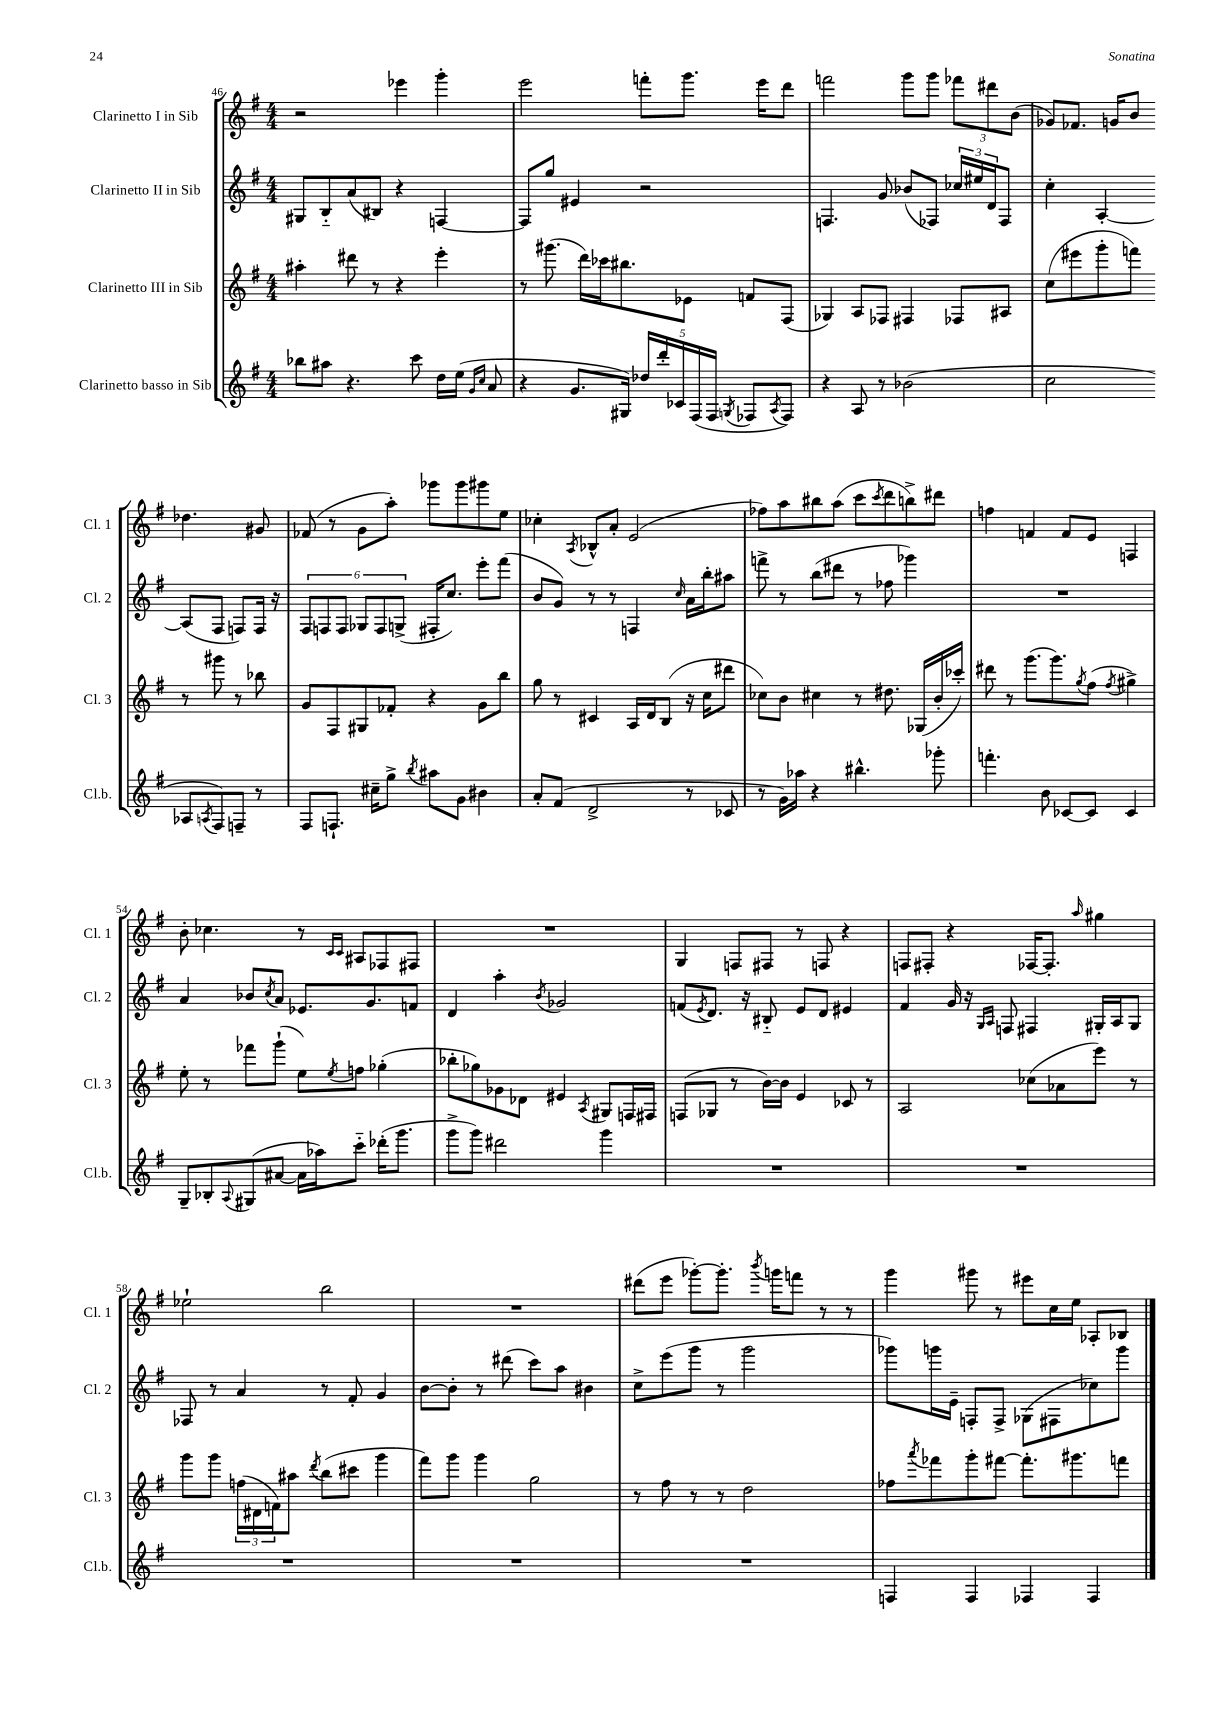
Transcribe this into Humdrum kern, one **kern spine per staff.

**kern	**kern	**kern	**kern
*part4	*part3	*part2	*part1
*staff4	*staff3	*staff2	*staff1
*I"Clarinetto basso in Sib	*I"Clarinetto III in Sib	*I"Clarinetto II in Sib	*I"Clarinetto I in Sib
*I'Cl.b.	*I'Cl. 3	*I'Cl. 2	*I'Cl. 1
*clefG2	*clefG2	*clefG2	*clefG2
*k[f#]	*k[f#]	*k[f#]	*k[f#]
*M4/4	*M4/4	*M4/4	*M4/4
=46	=46	=46	=46
8bb-X\L	4aa#X'\	8G#X/L	2r
8aa#X\J	.	8B/	.
4.r	8ddd#X\	(8a/	.
.	8r	8B#X/J)	.
.	4r	4r	4eee-X\
8ccc\	.	.	.
16dd\LL	4eee'\	[4Fn/	4ggg'\
(16ee\JJ	.	.	.
16qqg/LL	.	.	.
16qqcc/JJ	.	.	.
8a/	.	.	.
=47	=47	=47	=47
4r	8r	8F/L]	2eee\
.	(8.ggg#X\	8gg/J	.
8.g/L	.	4e#X/	.
.	16ddd\LL)	.	.
.	16ccc-X\J	.	.
16G#X/Jk)	8.bb#X\	.	.
20dd-X/LL	.	2r	8fffn'\L
20ddd'/	.	.	.
20c-X/	.	.	.
.	8e-X\J	.	8.ggg\J
(20F#/	.	.	.
20F#/JJ	.	.	.
8qGn/	.	.	.
8F-X/L	8fn/L	.	.
.	.	.	16eee\KL
8qA/	.	.	.
8F-/J)	(8F#/J	.	8ddd\J
=48	=48	=48	=48
4r	4G-X/)	4.Fn/	2fffn\
8A/	8A/L	.	.
8r	8F-X/J	8g/	.
(2b-X\	4F#X/	(8b-X/L	8ggg\L
.	.	8F-X/J)	8ggg\J
.	8F-X/L	24cc-X/LL	12fff-X\L
.	.	24ee#X/	.
.	.	24d/J	12ddd#X\
.	8A#X/J	8F-/J	.
.	.	.	(12b\J
=49	=49	=49	=49
2cc\	(8cc\L	4cc'\	8g-X/L)
.	8eee#X\	.	8.f-X/J
.	8ggg'\	[4A'/	.
.	.	.	16gn/KL
.	8fffn\J)	.	8b/J
8A-X/L	8r	(8A/L]	4.dd-X\
8qAn/	.	.	.
8F#/)	8ggg#X\	8F#/J	.
8Fn~/J	8r	8Fn/L)	.
8r	8bb-X\	16F/Jk	8g#X/
.	.	16r	.
!!LO:LB:g=z
=50	=50	=50	=50
8F#/L	8g/L	12F#/L	(8f-X/
.	.	12Fn/	.
8.Fn`/J	8F#/	.	8r
.	.	12F/J	.
.	8G#X/	12G-X/L	8g\L
16cc#X~\KL	.	.	.
.	.	12F/	.
8gg^\J	8f-X'/J	.	8aa'\J)
.	.	(12Gn^/J	.
8qbb/	.	.	.
8aa#X\L	4r	16F#X'/KL	8ggg-X\L
.	.	8.cc/J)	.
8g\J	.	.	8ggg-\
4b#X\	8g\L	8eee'\L	8ggg#X\
.	8bb\J	(8fff#\J	8ee\J
=51	=51	=51	=51
8a'/L	8gg\	8b/L	4cc-X'\
(8f#/J	8r	8g/J)	.
.	.	.	8qA/
2d^/	4c#X/	8r	8B-X^^/L
.	.	8r	8a'/J
.	16A/LL	4Fn/	(2e/
.	16d/J	.	.
.	(8B/J	.	.
.	.	16qqcc/	.
8r	16r	16a\LL	.
.	16cc\KL	16bb'\J	.
8c-X/	8ddd#X\J	8aa#X\J	.
=52	=52	=52	=52
8r	8cc-X\L)	8fffn^\	8ff-X\L)
16g\LL)	8b\J	8r	8aa\
16aa-X\JJ	.	.	.
4r	4cc#X\	(8bb\L	8bb#X\
.	.	8ddd#X\J	(8aa\J
4.bb#X^^\	8r	8r	8ccc\L
.	.	.	8qccc/
.	8.dd#X\	8ff-X\	8ddd\
.	.	4ggg-X\)	8bbn^\)
.	(16G-X/LL	.	.
8ggg-X'\	16b'/	.	8ddd#X\J
.	16ccc-X'/JJ)	.	.
=53	=53	=53	=53
4.fffn'\	8ddd#X\	1r	4ffn\
.	8r	.	.
.	(8.ggg\L	.	4fn/
8b\	.	.	.
.	8.ggg\)	.	.
[8c-X/L	.	.	8f/L
.	8qgg/	.	.
8c-/J]	(8ff#\J	.	8e/J
.	8qff#/	.	.
4c-/	4gg#X^\)	.	4Fn/
!!LO:LB:g=z
=54	=54	=54	=54
8G~/L	8ee'\	4a/	8b'\
8B-X'/	8r	.	4.cc-X\
8qqA/	.	.	.
(8G#X/	8fff-X\L	8b-X/L	.
.	.	8qcc/	.
[8a#X/J	(8ggg`\J	8a/J	.
16a#\LL]	8ee\L)	8.e-X/L	8r
16aa-X\J)	.	.	.
.	.	.	16qqc/LL
.	8qee/	.	16qqc/JJ
8ccc\J	8ffn\J	.	8A#X/L
.	.	8.g/	.
(16ddd-X'\KL	(4gg-X'\	.	8F-X/
8.ggg\J	.	.	.
.	.	8fn/J	8F#X/J
=55	=55	=55	=55
8ggg^\L	8bb-X'\L	4d/	1r
8ggg\J)	8gg-X\)	.	.
2ddd#X\	8g-X\	4aa'\	.
.	8d-X\J	.	.
.	.	8qb/	.
.	4e#X/	2g-X/	.
.	8qA/	.	.
4ggg\	8G#X/L	.	.
.	16Fn/L	.	.
.	16F#X/JJ	.	.
=56	=56	=56	=56
1r	(8Fn/L	(8fn/L	4G/
.	.	8qe/	.
.	8G-X/J	8.d/J)	.
.	8r	.	8Fn/L
.	.	16r	.
.	[16b\LL)	8B#X/	8F#X/J
.	16b\JJ]	.	.
.	4e/	8e/L	8r
.	.	8d/J	8Fn/
.	8c-X/	4e#X/	4r
.	8r	.	.
=57	=57	=57	=57
1r	2A/	4f#/	8Fn/L
.	.	.	8F#X'/J
.	.	16g/	4r
.	.	16r	.
.	.	16qqG/LL	.
.	.	16qqA/JJ	.
.	.	8Fn/	.
.	(8cc-X\L	4F#X/	[16F-X/KL
.	.	.	8.F-'/J]
.	8a-X\	.	.
.	.	.	16qqaa/
.	8eee\J)	16G#X'/LL	4gg#X\
.	.	16A/J	.
.	8r	8G#/J	.
!!LO:LB:g=z
=58	=58	=58	=58
1r	8ggg\L	8F-X/	2ee-X`\
.	8ggg\J	8r	.
.	(24ffn\LL	4a/	.
.	24d#X\	.	.
.	24fn\J)	.	.
.	8aa#X\J	.	.
.	8qddd/	.	.
.	(8bb\L	8r	2bb\
.	8ccc#X\J	8f#'/	.
.	4ggg\	4g/	.
=59	=59	=59	=59
1r	8fff#\L)	[8b\L	1r
.	8ggg\J	8b'\J]	.
.	4ggg\	8r	.
.	.	(8ddd#X\	.
.	2gg\	8ccc\L)	.
.	.	8aa\J	.
.	.	4b#X\	.
=60	=60	=60	=60
1r	8r	8cc^\L	(8ddd#X\L
.	8ff#\	(8eee\	8eee\J
.	8r	8ggg\J	[8ggg-X'\L)
.	8r	8r	8.ggg-'\J]
.	2dd\	2ggg\	.
.	.	.	8qbbb/
.	.	.	16gggn\KL
.	.	.	8fffn\J
.	.	.	8r
.	.	.	8r
=61	=61	=61	=61
4Fn/	8ff-X\L	8ggg-X\L)	4ggg\
.	8qaaa/	.	.
.	8fff-X\	16gggn\L	.
.	.	16e~\JJ	.
4F/	8ggg'\	8Fn'/L	8ggg#X\
.	[8fff#X\J	8F^/J	8r
4F-X/	8.fff#'\L]	(8G-X\L	8eee#X\L
.	.	8F#X\	16cc\L
.	8.ggg#X\	.	16ee\JJ
4F-/	.	8cc-X\)	8A-X'/L
.	8fffn\J	8ggg\J	8B-X/J
==	==	==	==
*-	*-	*-	*-
